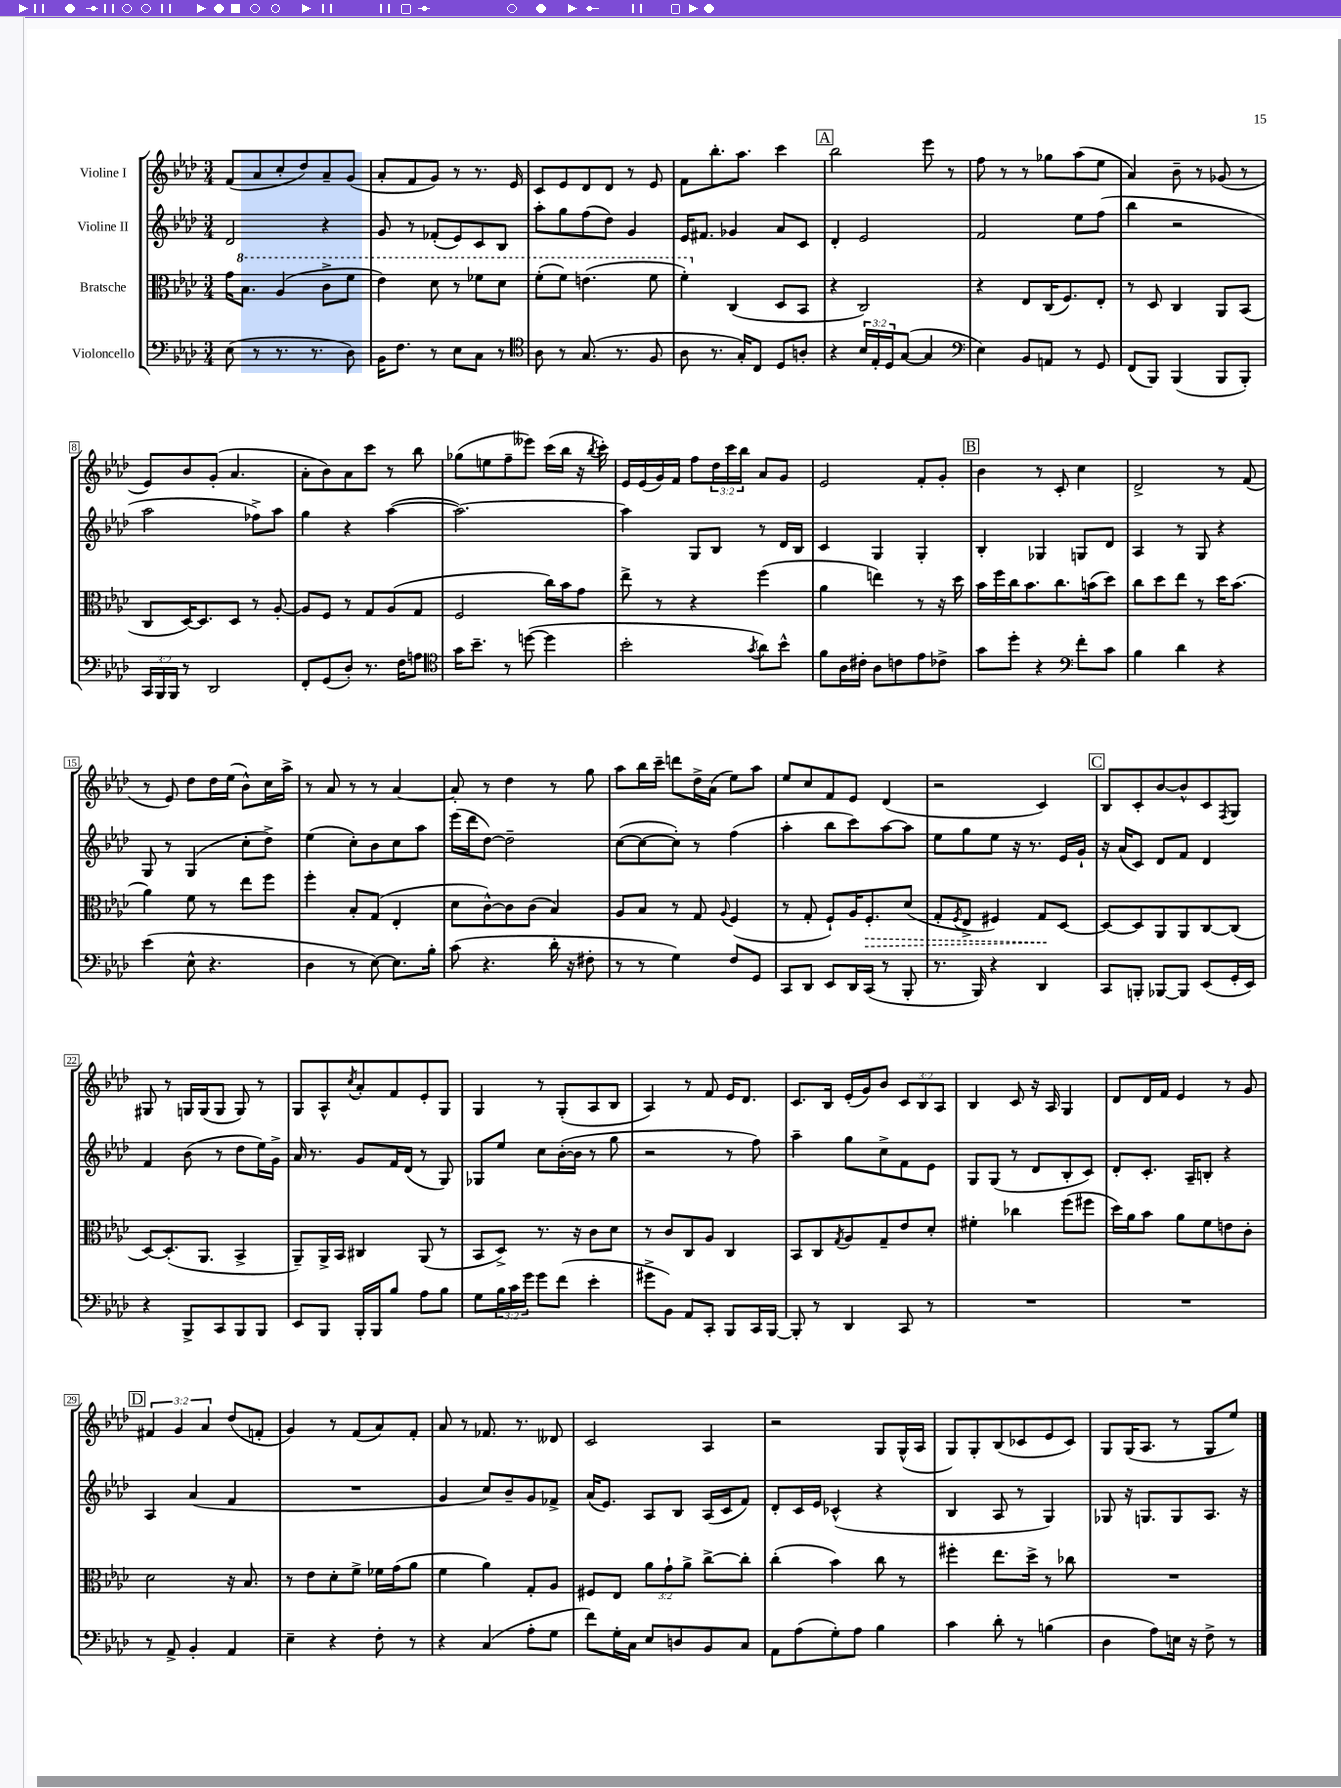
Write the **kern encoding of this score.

**kern	**kern	**kern	**kern
*staff4	*staff3	*staff2	*staff1
*clefF4	*clefC3	*clefG2	*clefG2
*k[b-e-a-d-]	*k[b-e-a-d-]	*k[b-e-a-d-]	*k[b-e-a-d-]
*M3/4	*M3/4	*M3/4	*M3/4
(8E-	16g	2d-	(8f
.	8.b-	.	.
8r	.	.	8a-
8.r	(4a-	.	8cc'
.	.	.	8dd-)
8.r	.	.	.
.	8cc^	4r	8a-~
8D-)	8ff	.	(8g
=	=	=	=
16BB-	4ee-)	8g	8a-'
8.F	.	.	.
.	.	8r	8f
8r	8dd-	(8f-'	8g)
8E-	8r	8e-)	8r
8C	8ff-	8c	8.r
8r	8dd-	8B-	.
.	.	.	16e-
=	=	=	=
*clefC4	*	*	*
8A-	(8ff'	8aa-'	8c
8r	8ff)	8gg	8e-
(8.G	(4.ee	(8ff	8d-
.	.	8dd-)	8d-
8.r	.	.	.
.	.	4g	8r
8F	8ff	.	8e-
=	=	=	=
8A-	4ff')	16e-	8f
.	.	8.f#	.
8.r	.	.	8.bb-'
.	(4C	4g-	.
16G')	.	.	8.aa-
8C	.	.	.
8D-	8D-	8a-	4ccc
8A'	8BB-	8c	.
=	=	=	=
4r	4r	4d-'	2bb-
24B-	2C)	2e-	.
24E-'	.	.	.
24D-	.	.	.
([8G	.	.	.
4G]	.	.	8eee-
.	.	.	8r
=	=	=	=
*clefF4	*	*	*
4E-)	4r	2f	8ff
.	.	.	8r
8BB-	8E-	.	8r
8AA	(16C	.	8gg-
.	8.F)	.	.
8r	.	8ee-	(8aa-
8GG	8E-'	(8ff	8ee-
=	=	=	=
(8FF	8r	4bb-	4a-)
8BBB-)	8D-	.	.
(4BBB-	4C	2r	8b-~
.	.	.	8r
8BBB-	8AA-	.	(8g-
8BBB-')	(8BB-	.	8r
=	=	=	=
24CC	8C	2aa-	8e-)
24BBB-	.	.	.
24BBB-	.	.	.
8r	[16D-)	.	8b-
.	8.D-]	.	.
2DD-	.	.	(8g'
.	8D-	.	4.a-
.	8r	8ff-^)	.
.	[8A-'	8aa-	.
=	=	=	=
8FF'	8A-]	4gg	8a-'
(8GG	8F	.	8b-)
8D-')	8r	4r	8a-
8.r	8G	.	8ccc
.	(8A-	([4aa-	8r
16F	.	.	.
8A	8G	.	8bb-
=	=	=	=
*clefC4	*	*	*
16g	2F	2.aa-_)	(8gg-
8.b-~	.	.	.
.	.	.	8ee
8r	.	.	8ff~
([8dd	.	.	8eee--)
4dd]	16cc)	.	(16ccc
.	16b-	.	16bb-
.	8g	.	16r
.	.	.	8qbb-
.	.	.	16ccc')
=	=	=	=
2b-'	8ee-^	4aa-]	16e-
.	.	.	(16e-
.	8r	.	16g)
.	.	.	16f
.	4r	8G	8ff
.	.	8B-	24dd-
.	.	.	24ccc
.	.	.	24bb-
8qg	.	.	.
8a-)	(4ff	8r	8a-
8b-^^	.	16d-	8g
.	.	16B-	.
=	=	=	=
8f	4a-	4c	2e-
16A-	.	.	.
16c#'	.	.	.
8A-	4ee)	4G	.
8c	.	.	.
8e-	8r	4G'	8f'
8c-^	16r	.	8g'
.	16dd-	.	.
=	=	=	=
8g	16b-	4B-'	4b-
.	16ff	.	.
8dd-'	16cc	.	.
.	8.b-	.	.
4r	.	4G-	8r
.	8.cc	.	8c'
*clefF4	*	*	*
8f'	.	8G	4cc
.	(16b	.	.
8c	8dd-)	8d-	.
=	=	=	=
4B-	8cc	4A-	2d-^
.	8dd-	.	.
4d-	8ee-	8r	.
.	8r	8G	.
4r	16dd-	4r	8r
.	(8.b-	.	.
.	.	.	(8f
=	=	=	=
(4e-	4a-)	8G	8r
.	.	8r	8e-)
8E-^^	8f	(4G	8dd-
4.r	8r	.	16dd-
.	.	.	(16ee-
.	8ee-	8cc'	8b-^^)
.	8ff	8dd-^)	16cc
.	.	.	16aa-^
=	=	=	=
4D-	4ff'	(4ee-	8r
.	.	.	8a-
8r	8B-'	8cc')	8r
[8E-)	(8G	8b-	8r
8.E-]	4E-'	8cc	[4a-
.	.	8aa-	.
16B-'	.	.	.
=	=	=	=
(8c	8d-	(16eee-	8a-']
.	.	16ddd-	.
4.r	[8c^^)	[8dd-)	8r
.	8c]	2dd-~]	4dd-
.	(8c	.	.
16d-'	4B-)	.	8r
16r	.	.	.
8F#'	.	.	8gg
=	=	=	=
8r	8A-	([8cc	8aa-
8r	8B-	8cc_	16bb-
.	.	.	16ccc~
4G)	8r	8cc'])	8ddd
.	8G	8r	16dd-^
.	.	.	(16a-
.	8qqA-	.	.
8F	(4F	(4ff	8ee-)
8GG	.	.	8aa-
=	=	=	=
8CC	8r	4aa-'	8ee-
8DD-	8G'	.	8cc
8EE-	8F`)	8bb-	8f
16DD-	16A-	8ccc)	8e-
(16CC	8.F'	.	.
8r	.	[8aa-	(4d-
8BBB-'	(8d-	8aa-]	.
=	=	=	=
8.r	8G'	8ee-	2r
.	8qF	.	.
.	8E-^	8gg	.
16BBB-)	.	.	.
4r	4F#)	8ee-	.
.	.	16r	.
.	.	8.r	.
4DD-	8G	.	4c)
.	[8D-	16e-	.
.	.	16g`	.
=	=	=	=
8CC	8D-_	16r	8B-
.	.	(16a-	.
8BBB'	8D-]	8c)	8c'
[8BBB-	8AA-	8d-	[8b-
8BBB-]	8AA-	8f	8b-^^]
(8EE-	[8C	4d-	8c
.	.	.	8qF
16GG'	(8C]	.	8G
16EE-)	.	.	.
=	=	=	=
4r	[8D-)	4f	8G#
.	(8.D-']	.	8r
8BBB-^	.	(8b-	16G
.	8.AA-	.	(16G
8CC	.	8r	8G
8BBB-	4BB-^	8dd-	8G)
8BBB-	.	16ee-)	8r
.	.	16g^	.
=	=	=	=
8EE-	8AA-~)	16a-	8G
.	.	8.r	.
8BBB-	16AA-^	.	8A-^^
.	16BB-	.	.
.	.	.	8qcc
16BBB-'	4C#	8g	8a-'
16BBB-	.	.	.
8B-	.	16f	8f
.	.	(16d-	.
8A-	(8AA-	8r	8e-'
8B-	8r	8G)	8G
=	=	=	=
8G	8BB-	8G-	4G
24B-	8D-^)	8ee-	.
24c	.	.	.
24g	.	.	.
8g	8.r	8cc	8r
(8f	.	([16b-'	(8G'
.	16r	16b-]	.
4e-'	8c	8r	8A-
.	8d-	8gg	8B-
=	=	=	=
8g#^	8r	2r	4A-)
8BB-)	8c	.	.
8AA-	8C	.	8r
8CC'	8A-	.	8f
8BBB-	4C	8r	16e-
.	.	.	8.d-
16CC	.	8ff)	.
[16BBB-	.	.	.
=	=	=	=
8BBB-']	8BB-	4aa-~	8.c
8r	8C	.	.
.	.	.	16B-
.	8qG	.	.
4DD-	8A-	8gg	(16e-'
.	.	.	16g)
.	8G~	8cc^	8b-
8CC	8e-	8f	12c
.	.	.	12B-
8r	8d-'	8e-	.
.	.	.	12A-
=	=	=	=
2.r	4f#'	8G	4B-
.	.	(8G	.
.	4cc-	8r	8c
.	.	8d-	16r
.	.	.	16A-
.	(8ff	8B-'	4G
.	8ff#	8c)	.
=	=	=	=
2.r	16dd-)	8d-'	8d-
.	16a-	.	.
.	8b-	8.c'	16d-
.	.	.	16f
.	8a-	.	4e-
.	.	16A-~	.
.	8f	8B'	.
.	8e	4r	8r
.	8c'	.	8g
=	=	=	=
8r	2d-	4A-	6f#
8AA-^	.	.	.
.	.	.	6g
4BB-'	.	(4a-	.
.	.	.	6a-
4AA-	16r	4f	(8dd-
.	8.B-	.	.
.	.	.	8f'
=	=	=	=
4E-~	8r	2.r	4g)
.	8e-	.	.
4r	8d-'	.	8r
.	8f^	.	(8f
8F'	16f-	.	8a-)
.	(16g	.	.
8r	8a-	.	8f'
=	=	=	=
4r	4f	4g	8a-
.	.	.	8r
(4C	4a-)	8cc)	8.f-
.	.	8b-~	.
.	.	.	8.r
8A-'	8G'	8g	.
8G	8A-	8f-^	8d--
=	=	=	=
8f)	8F#	(16a-	2c
.	.	8.e-)	.
16G'	8E-	.	.
16C	.	.	.
8E-	12a-	8A-	.
.	12g`	.	.
8D	.	8B-	.
.	12a-^	.	.
8BB-	[8cc^	(16A-	4A-
.	.	16c	.
8C	8cc']	8f)	.
=	=	=	=
8AA-	(4cc'	8d-'	2r
(8A-	.	16c	.
.	.	16e-	.
8G')	4b-)	(4c-^^	.
8A-	.	.	.
4B-	8cc	4r	8G
.	8r	.	(16G^^
.	.	.	16A-
=	=	=	=
4c	4ff#'	4B-	8G)
.	.	.	8G'
8d-'	8.ee-	8A-	(8B-
8r	.	8r	8c-
.	16dd-^	.	.
(4B	8r	4G)	8e-
.	8cc-	.	8c-)
=	=	=	=
4D-	2.r	8G-	8G
.	.	16r	(16G
.	.	8.G	8.A-
8A-)	.	.	.
16E	.	8G	8r
16r	.	.	.
8F^	.	8.A-	8G
8r	.	.	8ee-)
.	.	16r	.
==	==	==	==
*-	*-	*-	*-
